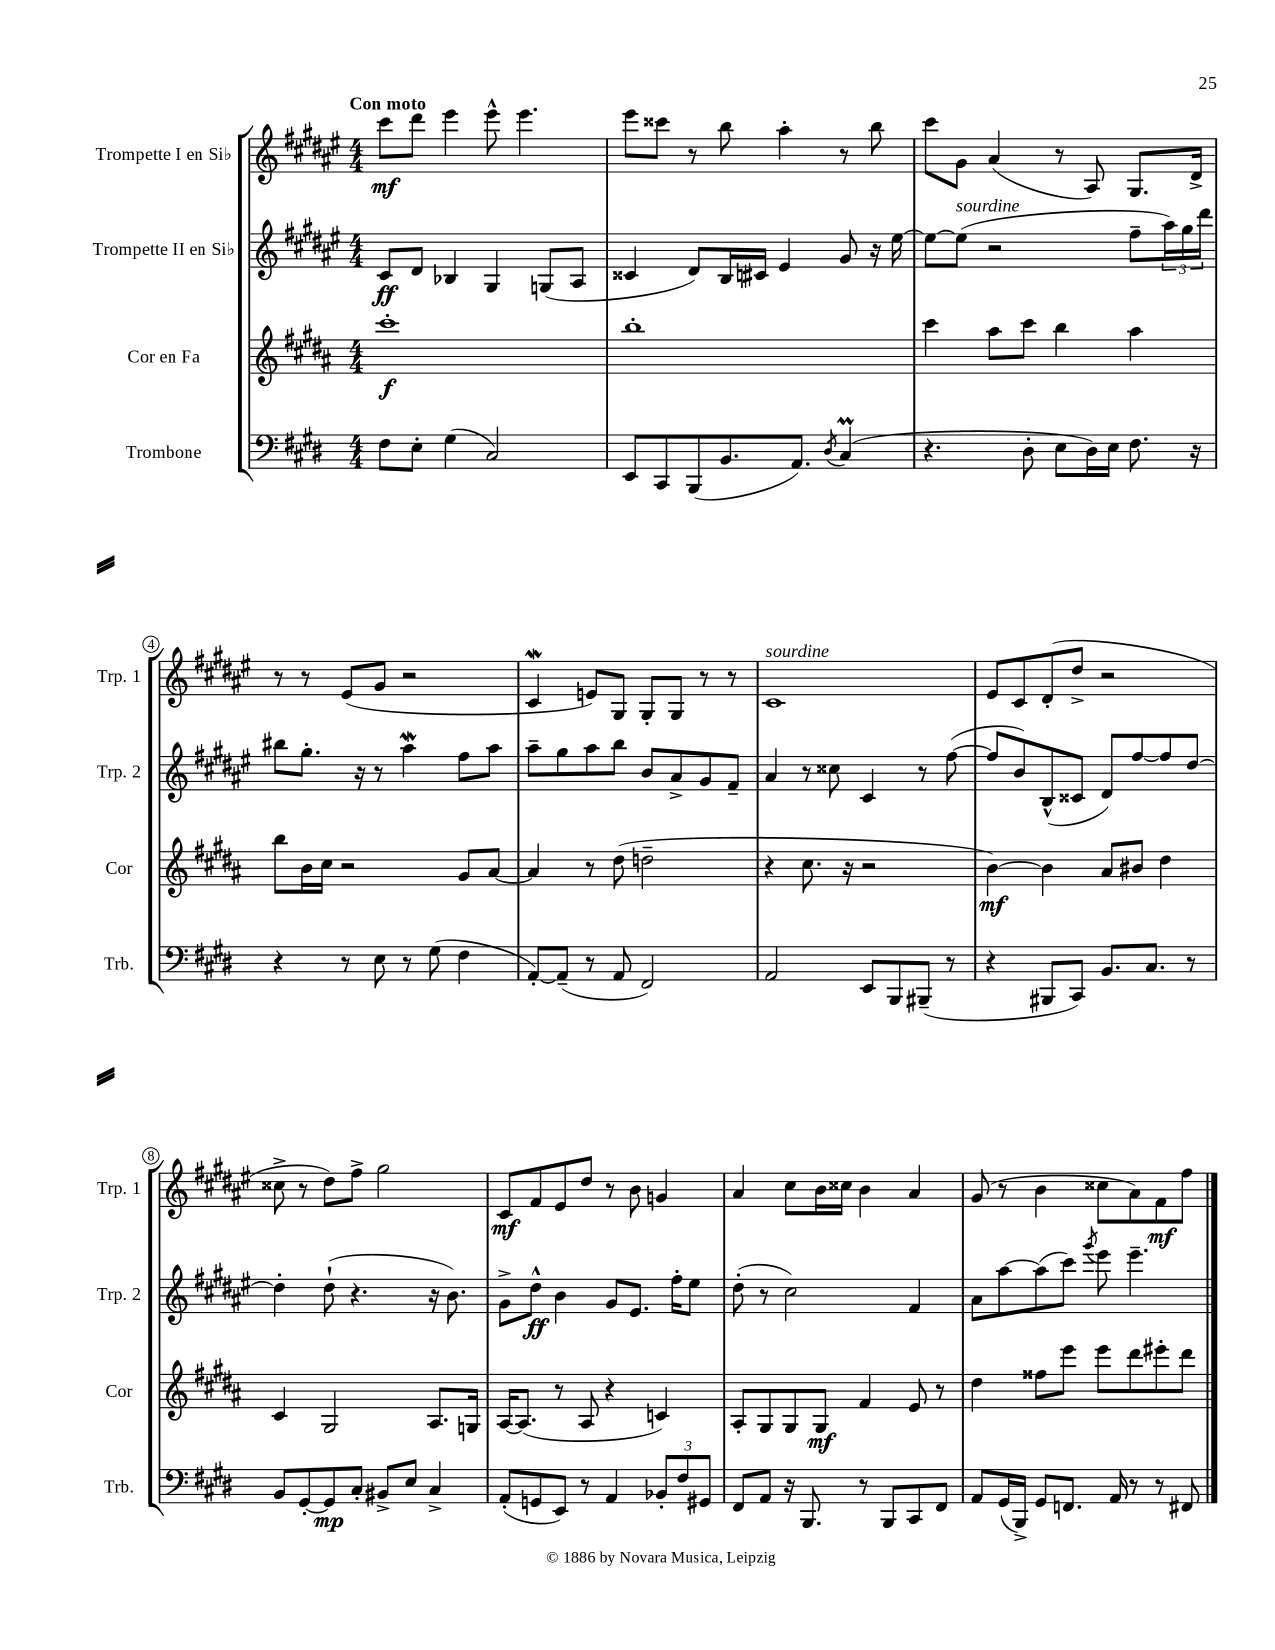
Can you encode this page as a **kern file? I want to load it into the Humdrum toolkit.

**kern	**kern	**kern	**kern
*staff4	*staff3	*staff2	*staff1
*clefF4	*clefG2	*clefG2	*clefG2
*k[f#c#g#d#]	*k[f#c#g#d#a#]	*k[f#c#g#d#a#e#]	*k[f#c#g#d#a#e#]
*M4/4	*M4/4	*M4/4	*M4/4
8F#	1ccc#'	8c#	8ccc#
8E'	.	8d#	8ddd#
(4G#	.	4B-	4eee#
2C#)	.	4G#	8eee#^^
.	.	.	4.eee#
.	.	(8G	.
.	.	8A#	.
=	=	=	=
8EE	1bb'	4c##	8eee#
8CC#	.	.	8ccc##
(8BBB	.	8d#)	8r
8.BB	.	16B	8bb
.	.	16c#	.
.	.	4e#	4aa#'
8.AA)	.	.	.
8qD#	.	.	.
(4C#	.	8g#	8r
.	.	16r	8bb
.	.	[16ee#	.
=	=	=	=
4.r	4ccc#	8ee#_	8ccc#
.	.	(8ee#]	8g#
.	8aa#	2r	(4a#
8D#'	8ccc#	.	.
8E	4bb	.	8r
16D#)	.	.	8A#)
16E	.	.	.
8.F#	4aa#	8ff#~	8.G#
.	.	24aa#)	.
.	.	24gg#	.
16r	.	.	16d#^
.	.	24ddd#	.
=	=	=	=
4r	8bb	8bb#	8r
.	16b	8.gg#'	8r
.	16cc#	.	.
8r	2r	.	(8e#
.	.	16r	.
8E	.	8r	8g#
8r	.	4aa#	2r
(8G#	.	.	.
4F#	8g#	8ff#	.
.	[8a#	8aa#	.
=	=	=	=
[8AA')	4a#]	8aa#~	4c#
(8AA~]	.	8gg#	.
8r	8r	8aa#	8e)
8AA	(8dd#	8bb	8G#
2FF#)	2dd~	8b	8G#'
.	.	8a#^	8G#
.	.	8g#	8r
.	.	8f#~	8r
=	=	=	=
2AA	4r	4a#	1c#
.	8.cc#	8r	.
.	.	8cc##	.
.	16r	.	.
8EE	2r	4c#	.
8BBB	.	.	.
(8BBB#~	.	8r	.
8r	.	([8ff#	.
=	=	=	=
4r	[4b)	8ff#]	8e#
.	.	8b)	8c#
8BBB#	4b]	(8B^^	(8d#'
8CC#)	.	8c##	8dd#^
8.BB	8a#	8d#)	2r
.	8b#	[8ff#	.
8.C#	.	.	.
.	4dd#	8ff#]	.
8r	.	[8dd#	.
=	=	=	=
8BB	4c#	4dd#']	8cc##^
[8GG#'	.	.	8r
8GG#]	2G#	(8dd#`	8dd#)
8C#'	.	4.r	8ff#^
8BB#^	.	.	2gg#
8E	.	.	.
4C#^	8.A#	16r	.
.	.	8.b)	.
.	16G	.	.
=	=	=	=
(8AA'	[16A#	8g#^	8c#
.	(8.A#]	.	.
8GG	.	8dd#^^	8f#
8EE)	8r	4b	8e#
8r	8A#	.	8dd#
4AA	4r	8g#	8r
.	.	8.e#	8b
12BB-'	4c)	.	4g
.	.	16ff#'	.
12F#	.	.	.
.	.	8ee#	.
12GG#	.	.	.
=	=	=	=
8FF#	8A#'	(8dd#'	4a#
8AA	8G#	8r	.
16r	8G#	2cc#)	8cc#
8.BBB	.	.	.
.	8G#	.	16b
.	.	.	16cc##
8r	4f#	.	4b
8BBB	.	.	.
8CC#	8e	4f#	4a#
8FF#	8r	.	.
=	=	=	=
8AA	4dd#	8a#	(8g#
(16GG#	.	[8aa#	8r
16BBB^)	.	.	.
8GG#	8ff##	(8aa#]	4b
8.FF	8eee	8ccc#)	.
.	.	8qggg#	.
.	8eee	8eee#	8cc##
16AA	.	.	.
8r	8ddd#	4.eee#~	8a#)
8r	8eee#'	.	8f#
8FF#	8ddd#	.	8ff#
==	==	==	==
*-	*-	*-	*-
